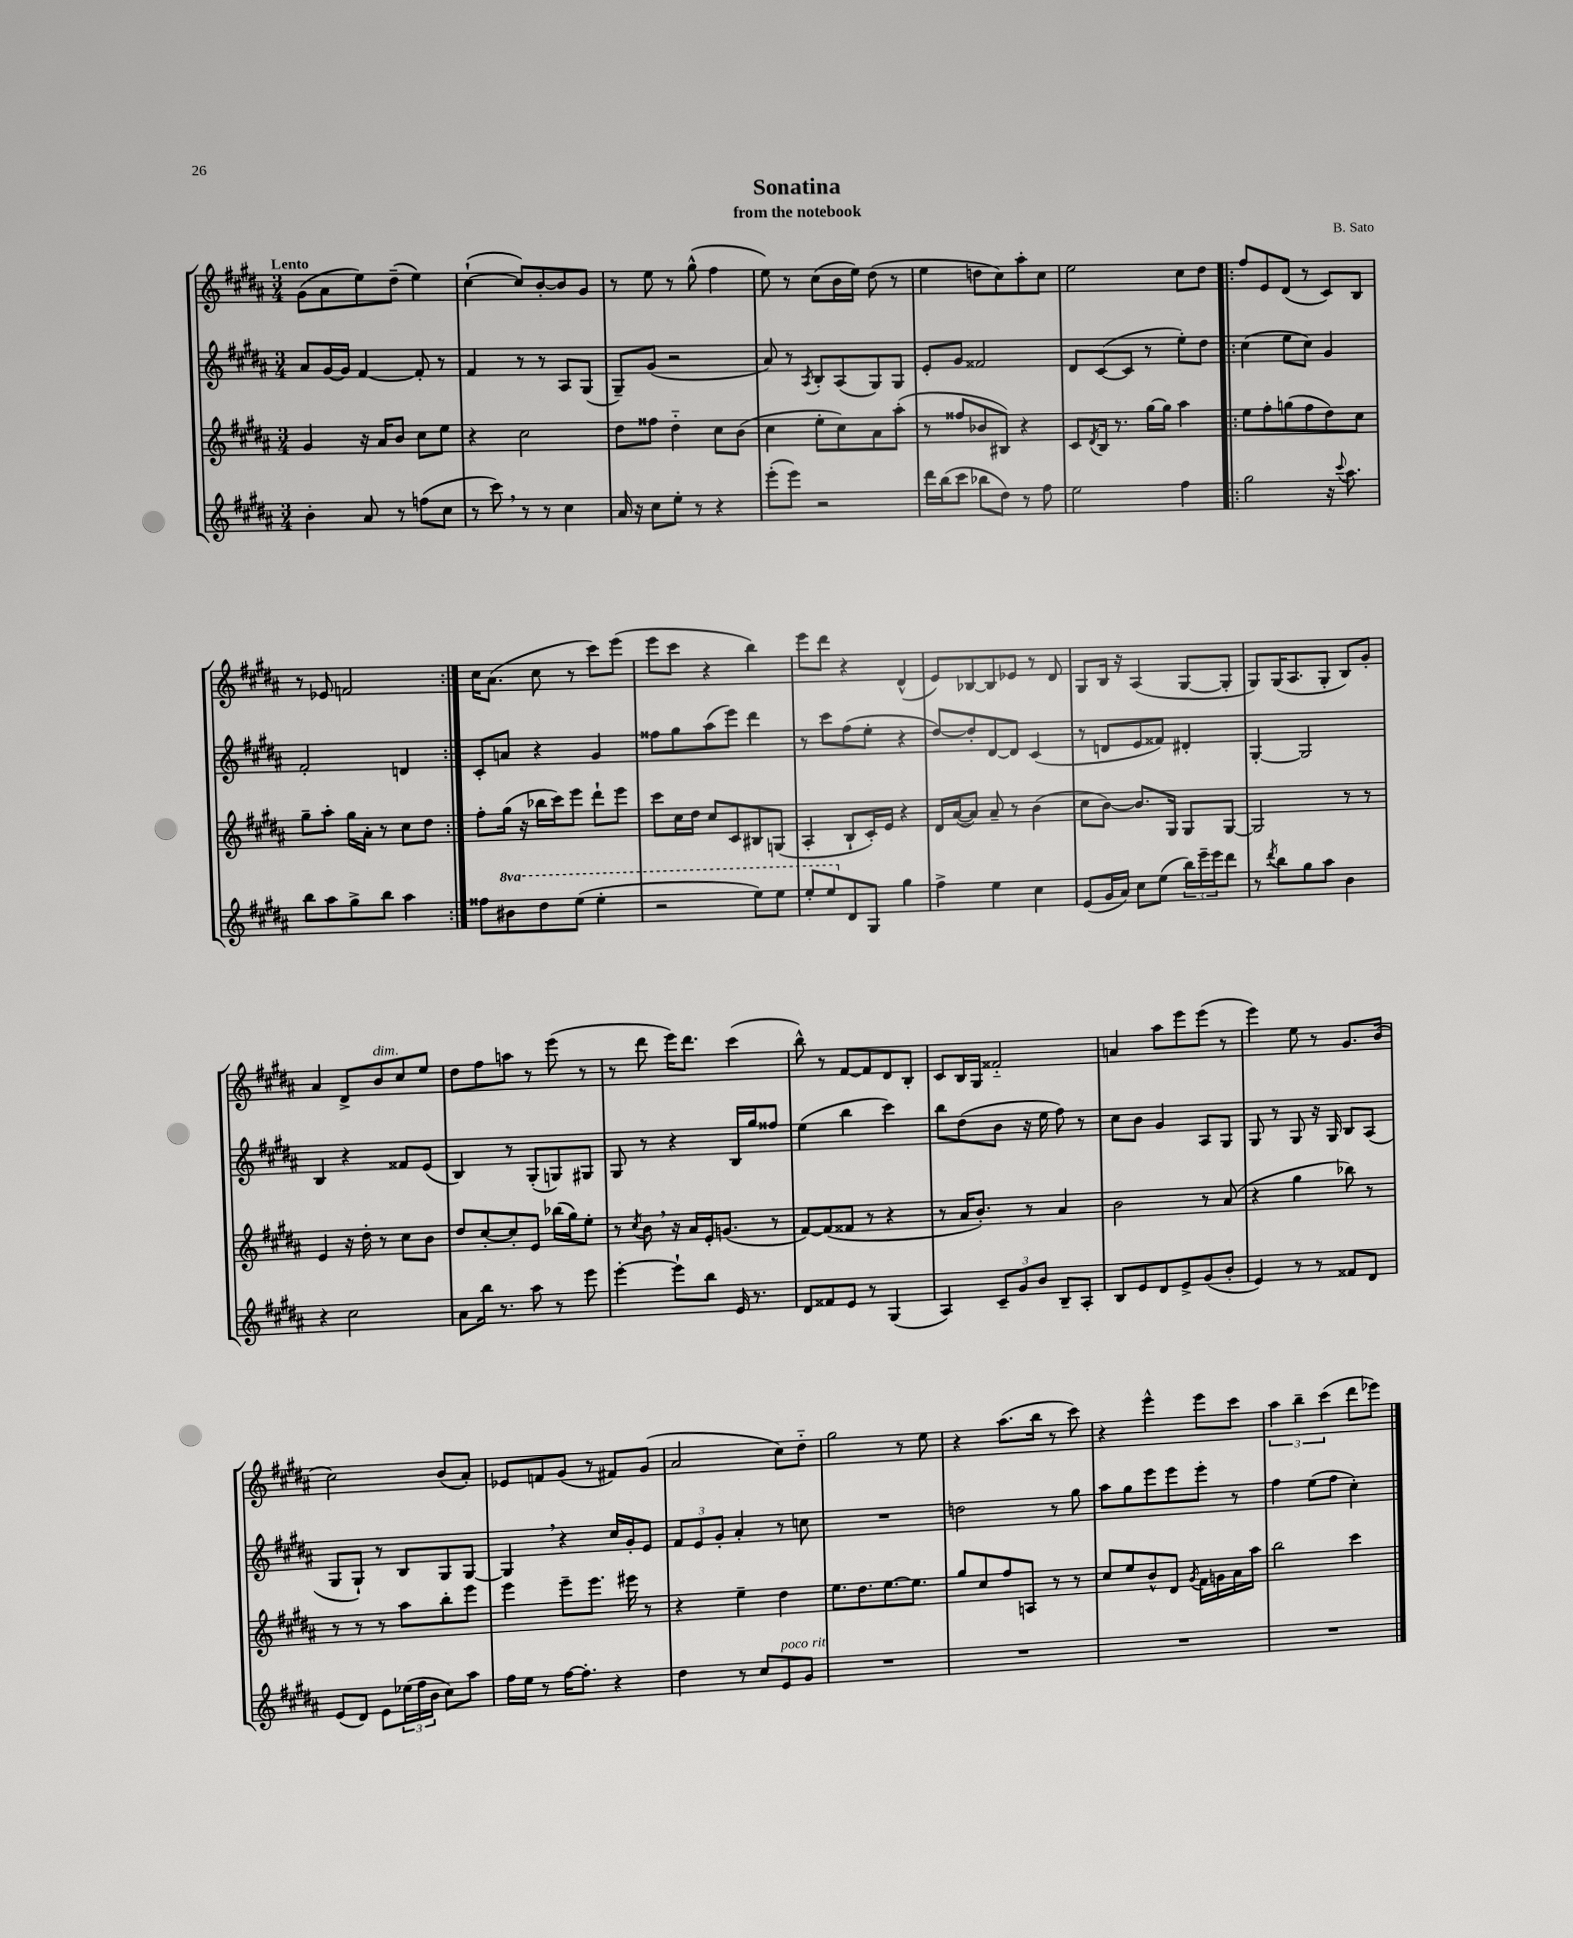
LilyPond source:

\header { title = "Sonatina" composer = "B. Sato" subtitle = "from the notebook" }
<<
\new StaffGroup <<
\new Staff = "s0" {
    \clef treble \key b \major \numericTimeSignature \time 3/4 \tempo "Lento"
    gis'8( ais'8 e''8) dis''8--( e''4) |
    cis''4~-!( cis''8) b'8~-. b'8 gis'8 |
    r8 e''8 r8 gis''8-^( fis''4 |
    e''8) r8 cis''8( b'16 e''16) dis''8( r8 |
    e''4 d''8 cis''8) ais''8-. cis''8 |
    e''2 cis''8 dis''8 |
    \repeat volta 2 { fis''8 e'8 dis'8( r8 cis'8) b8 |
    r8 ees'8 f'2 | }
    cis''16 ais'8.( cis''8 r8 cis'''8) e'''8( |
    e'''8 cis'''8 r4 b''4) |
    e'''8 dis'''8 r4 dis'4-^( |
    e'8) bes8~ bes8 ees'8 r8 dis'8 |
    gis8 b16 r16 ais4( gis8~ gis8-. |
    gis8) gis16( ais8. gis8-. b8) gis'8-. |
    ais'4 dis'8-> b'8^\markup { \italic "dim." } cis''8 e''8 |
    dis''8 fis''8 a''8 r8 e'''8( r8 |
    r8 dis'''8 e'''16) dis'''8. cis'''4( |
    b''8-^) r8 fis'8~ fis'8 dis'8 b8-. |
    cis'8 b16 gis16 fisis'2-_ |
    a'4 ais''8 e'''8 e'''8( r8 |
    e'''4) e''8 r8 gis'8. b'16( |
    cis''2) b'8( ais'8-.) |
    ees'8 f'8 gis'8( r8 fis'8) gis'8( |
    ais'2 cis''8) dis''8-_ |
    gis''2 r8 e''8 |
    r4 ais''8.( b''16 r8 cis'''8) |
    r4 e'''4-^ e'''8 cis'''8 |
    \tuplet 3/2 { ais''4 b''4-- cis'''4( } dis'''8 ees'''8) \bar "|." |
}
\new Staff = "s1" {
    \clef treble \key b \major \numericTimeSignature \time 3/4
    ais'8 gis'16~ gis'16 fis'4~ fis'8-. r8 |
    fis'4 r8 r8 ais8 gis8( |
    gis8--) gis'8( r2 |
    ais'8) r8 \acciaccatura { ais8 } b8-. ais8( gis8) gis8 |
    e'8-. gis'8 fisis'2 |
    dis'8 cis'8~( cis'8 r8 e''8-.) dis''8 |
    \repeat volta 2 { cis''4( e''8 cis''8) gis'4 |
    fis'2-. d'4 | }
    cis'8-. a'8 r4 gis'4 |
    fisis''8 gis''8 ais''8( e'''8) dis'''4 |
    r8 cis'''8 fis''8( e''8-. r4 |
    dis''8~) dis''8-. dis'8~ dis'8 cis'4( |
    r8 d'8 e'8 fisis'8) dis'4-. |
    gis4~-. gis2 |
    b4 r4 fisis'8 e'8( |
    b4) r8 gis8-.( g8) gis8 |
    gis8 r8 r4 b16 gis''16 fisis''8 |
    e''4( b''4 cis'''4) |
    b''8 dis''8( b'8 r16 e''16 fis''8) r8 |
    cis''8 b'8 gis'4 ais8 gis8 |
    gis8 r8 gis8 r16 gis16 b8 ais8( |
    gis8 gis8-!) r8 b8 gis8 gis8~ |
    gis4 \breathe r4 cis''16 gis'16-. e'8 |
    \tuplet 3/2 { fis'8 e'8 gis'8-. } ais'4-. r8 c''8 |
    R2. |
    d''2 r8 gis''8 |
    ais''8 gis''8 e'''8 e'''8 e'''8-. r8 |
    fis''4 e''8( fis''8 cis''4-.) \bar "|." |
}
\new Staff = "s2" {
    \clef treble \key b \major \numericTimeSignature \time 3/4
    gis'4 r16 ais'16 b'8 cis''8 e''8 |
    r4 cis''2 |
    dis''8 fisis''8 dis''4-_ cis''8 b'8( |
    cis''4 e''8-. cis''8) ais'8 ais''8-.( |
    r8 fisis''8 bes'8 bis8) r4 |
    cis'8 \acciaccatura { dis'8 } b16 r8. gis''16~ gis''16 ais''4 |
    \repeat volta 2 { e''8 fis''8-. g''8( fis''8 dis''8) cis''8 |
    gis''8-- ais''8-. gis''16 ais'16-. r8 cis''8 dis''8 | }
    fis''8-. gis''16( r16 bes''16 cis'''16) e'''8 dis'''8-! e'''8 |
    cis'''8 cis''16 dis''16 cis''8 cis'8 bis8 g8( |
    ais4-. b8-! cis'16-.) e'16 r4 |
    dis'16 ais'16~( ais'8) ais'8-- r8 b'4( |
    cis''8 b'8~) b'8. gis16 gis8 gis8~ |
    gis2 r8 r8 |
    e'4 r16 dis''16-. r8 cis''8 b'8 |
    dis''8 cis''8~-. cis''8-. e'8 bes''16( gis''16) e''8-. |
    r8 \acciaccatura { cis''8 } b'8 \breathe r16 ais'16 e'16-. g'8.( r8 |
    fis'8~) fis'8( fisis'8 r8 r4 |
    r8 ais'16 b'8.-.) r8 ais'4 |
    b'2 r8 ais'8( |
    r4 gis''4 bes''8) r8 |
    r8 r8 r8 ais''8 b''8-. e'''8 |
    e'''4 e'''8-- e'''8. eis'''16 r8 |
    r4 e''4-- dis''4 |
    e''8. dis''8. e''8.~ e''8. |
    gis''8 cis''8 fis''8 a8 r8 r8 |
    cis''8 e''8 b'8-^ dis'8 \acciaccatura { gis'8 } fis'16 g'16 ais'16 ais''16 |
    b''2 cis'''4 \bar "|." |
}
\new Staff = "s3" {
    \clef treble \key b \major \numericTimeSignature \time 3/4 \set Staff.ottavationMarkups = #ottavation-simple-ordinals
    b'4-. ais'8 r8 f''8( cis''8 |
    r8 cis'''8) \breathe r8 r8 cis''4 |
    ais'16 r16 cis''8 e''8-. r8 r4 |
    e'''8-.( e'''8) r2 |
    dis'''16 b''16( cis'''8 bes''8 dis''8) r8 fis''8 |
    e''2 fis''4 |
    \repeat volta 2 { gis''2 r16 \appoggiatura { cis'''8 } ais''8. |
    b''8 ais''8 gis''8-> b''8 ais''4 | }
    fisis''8 \ottava #1 bis''8 dis'''8 e'''8( e'''4-. |
    r2 e'''8) e'''8 |
    e'''8-. e'''8 \ottava #0 dis'8 gis8 gis''4 |
    fis''4-> e''4 cis''4 |
    e'8( gis'16 ais'16) cis''8 e''8( \tuplet 3/2 { b''16) e'''16-- e'''16 } dis'''8 |
    r8 \acciaccatura { dis'''8 } b''8 gis''8 ais''8 b'4 |
    r4 cis''2 |
    ais'8 b''16 r8. ais''8 r8 e'''8 |
    e'''4~-. e'''8-! b''8 e'16 r8. |
    dis'8 fisis'8 e'8 r8 gis4( |
    ais4) \tuplet 3/2 { cis'8-- gis'8 b'8 } b8-- ais8-. |
    b8 e'8 dis'8 e'8-> gis'8( b'8-. |
    e'4) r8 r8 fisis'8 dis'8 |
    e'8( dis'8) e'8 \tuplet 3/2 { ees''16( fis''16 b'16 } cis''8) ais''8 |
    fis''16 e''16 r8 fis''16~ fis''8.-. r4 |
    dis''4 r8 cis''8 e'8^\markup { \italic "poco rit." } gis'8 |
    R2. |
    R2. |
    R2. |
    R2. \bar "|." |
}
>>
>>
\layout { \context { \Score \remove "Bar_number_engraver" } }
